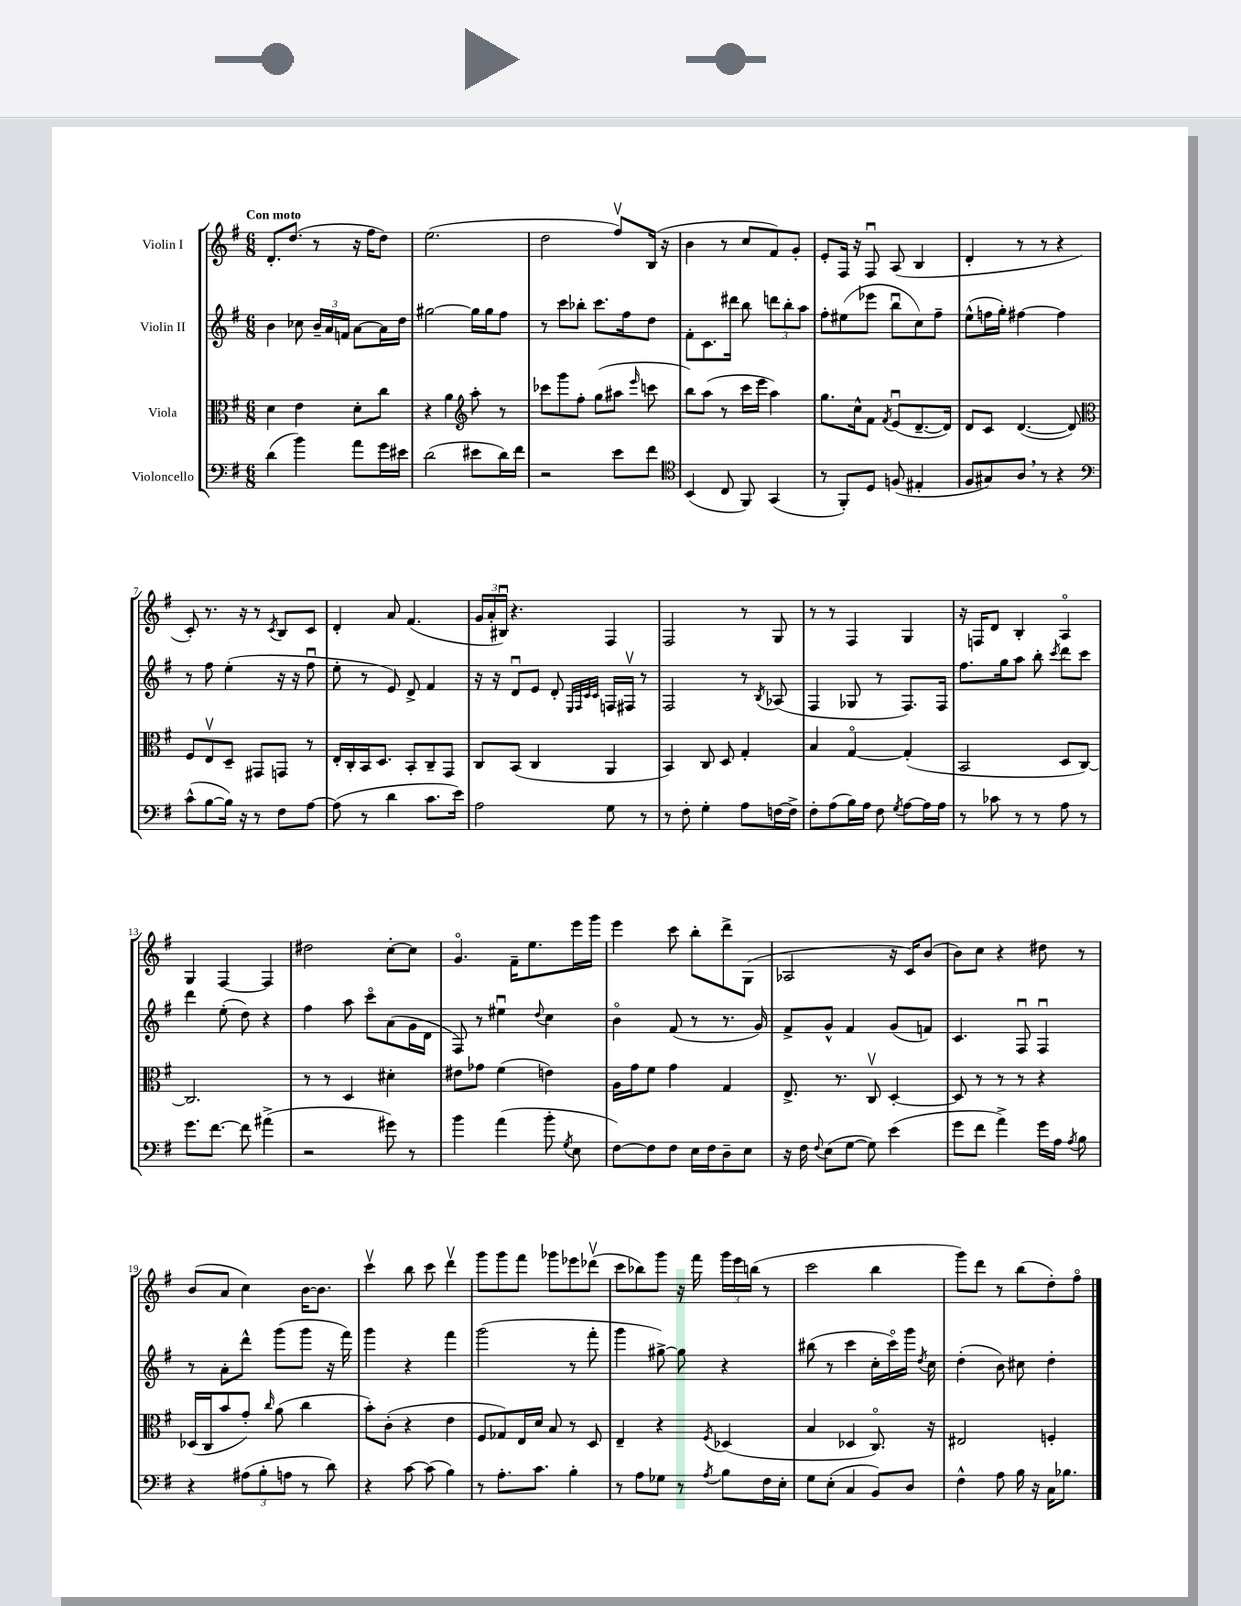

**kern	**kern	**kern	**kern
*staff4	*staff3	*staff2	*staff1
*clefF4	*clefC3	*clefG2	*clefG2
*k[f#]	*k[f#]	*k[f#]	*k[f#]
*M6/8	*M6/8	*M6/8	*M6/8
(4d	4d	4b	8.d'
.	.	.	(8.dd
4b)	4e	8cc-	.
.	.	24b~	8r
.	.	24a	.
.	.	24f	.
8a	8d'	[8a	16r
.	.	.	16ff#
16g	8cc	16a]	8dd)
16e#	.	16dd	.
=	=	=	=
(2d	4r	[2gg#	(2.ee
.	4a	.	.
*	*clefG2	*	*
8e#	8aa'	16gg#]	.
.	.	16gg#	.
16d)	8r	8ff#	.
16f#	.	.	.
=	=	=	=
2r	8ccc-	8r	2dd
.	8ggg	8ccc	.
.	8ff#'	8bb-'	.
.	(8gg	8.ccc	.
8e	8aa#	.	8ff#v)
.	.	16ff#	.
.	16qqeee	.	.
8f#	8ccc	8dd	(16B
.	.	.	16r
=	=	=	=
*clefC4	*	*	*
(4BB	8bb)	8f#'	4b
.	(8aa	8.c	.
8C	8r	.	8r
.	.	16ddd#	.
8FF#)	16ccc	8bb	8cc
.	16eee	.	.
(4GG	4aa)	12ddd	8f#)
.	.	12bb'	.
.	.	.	8g'
.	.	12aa	.
=	=	=	=
8r	8.gg	8ff#'	8e'
8FF#')	.	(8ee#	16F#
.	16cc^^	.	16r
8D	8f#	8eee-	8F#u
.	8qf#	.	.
(8F	(8eu	8bbu	(8A
4E#'	[8.d~	8cc)	4B
.	.	8ff#~	.
.	16d])	.	.
=	=	=	=
8F#	8d	(8ee^^	4d'
8G#)	8c	16ff	.
.	.	16gg')	.
8A	([4.d	[4ff#	8r
8r	.	.	8r
4r	.	4ff#]	4r
.	8d])	.	.
=	=	=	=
*clefF4	*clefC3	*	*
(8c^^	8F#	8r	8c')
[8B	8Ev	8ff#	8.r
16B])	8D~	(4ee'	.
16r	.	.	16r
8r	8GG#	.	8r
.	.	.	8qc
8F#	8GG	16r	8B
.	.	16r	.
[8A	8r	8ff#u	8c
=	=	=	=
(8A]	16E'	8ee'	4d'
.	16C'	.	.
8r	16BB	8r	.
.	8.D	.	.
4d	.	8e)	8a
.	8BB'	8d^	(4.f#
8.c	8C~	4f#	.
.	8GG	.	.
16e)	.	.	.
=	=	=	=
2A	8C	16r	24g
.	.	.	24a'
.	.	16r	.
.	.	.	24B#u)
.	(8BB	8du	4.r
.	4C	8e	.
.	.	8d'	.
.	.	32qqE	.
.	.	32qqF#	.
.	.	32qqc	.
.	.	32qqc	.
8G	4AA	16F	4F#
.	.	16F#v	.
8r	.	8r	.
=	=	=	=
8r	4BB)	2F#	2F#
8F#'	.	.	.
4G'	8C	.	.
.	8D	.	.
8A	4G'	8r	8r
.	.	8qB	.
[16F	.	(8A-	8G
16F^]	.	.	.
=	=	=	=
8F#'	4B	4F#	8r
(8A	.	.	8r
16B)	[4Go	8G-	4F#
16A	.	.	.
8F#	.	8r	.
8qG	.	.	.
[8A	(4G']	8.F#)	4G
16A]	.	.	.
16A	.	16F#	.
=	=	=	=
8r	2BB	8.ff#	16r
.	.	.	16F
8c-	.	.	8d
.	.	16gg	.
8r	.	8aa	4B'
8r	.	8bb'	.
.	.	8qccc	.
8A	8D	8ddd	4Ao
8r	[8C)	8ccc	.
=	=	=	=
8.g	2.C]	4ddd	4G
[8.f#	.	.	.
.	.	(8ee'	[4F#
8f#]	.	8dd)	.
(4a#^	.	4r	4F#]
=	=	=	=
2r	8r	4ff#	2dd#
.	8r	.	.
.	4D	8aa	.
.	.	8ccco	.
8g#)	4d#'	(8a	[8cc'
8r	.	16g	8cc]
.	.	16d	.
=	=	=	=
4b	8e#	8F#)	4.go
.	8g-	8r	.
(4a	(4f#	4ee#u	.
.	.	.	16f#~
.	.	.	8.ee
.	.	8qqdd	.
8b'	4e)	4cc	.
8qG	.	.	.
8E	.	.	16eee
.	.	.	16ggg
=	=	=	=
[8F#)	16A	4bo	4eee
.	16g	.	.
8F#]	8f#	.	.
8F#	4g	(8f#	8ccc
16E	.	8r	8bb'
16F#	.	.	.
8D~	4G	8.r	8ddd^
8E	.	.	(8G
.	.	16g)	.
=	=	=	=
16r	8.E^	8f#^	2A-
16F#	.	.	.
8qqF#	.	.	.
(8E	.	8g^^	.
.	8.r	.	.
[8G	.	4f#	.
8G])	8Cv	.	.
(4e	[4D'	(8g	16r
.	.	.	16c)
.	.	8f)	(8b
=	=	=	=
8g	8D]	4.c	8b)
8f#	8r	.	8cc
4a^)	8r	.	4r
.	8r	8F#u	.
16g	4r	4F#u	8dd#
16A	.	.	.
8qA	.	.	.
8B	.	.	8r
=	=	=	=
4r	(16D-	8r	(8b
.	16C	.	.
.	8b	8a'	8a
(12A#	8g')	8ddd^^	4cc)
12B'	.	.	.
.	16qqcc	.	.
.	(8a	(8ggg	.
12A	.	.	.
8r	4cc	8ggg	[16b
.	.	.	8.b]
8d)	.	16r	.
.	.	16fff#)	.
=	=	=	=
4r	8b')	4ggg	4cccv
.	(8c'	.	.
[8c	4r	4r	8bb
(8c]	.	.	8ccc
4B)	4e	4fff#	4dddv
=	=	=	=
8r	8F#	(2ggg	8ggg
8.A'	8G-)	.	8ggg
.	16E	.	8fff#
8.c	16d	.	.
.	8B	.	8ggg-
4B'	8r	8r	8eee-
.	8D	8fff#'	(8ddd-v
=	=	=	=
8r	4E~	4ggg	8ccc
8A	.	.	8bb-)
8G-	4r	[8gg#^)	8ggg
8r	.	8gg#]	16r
.	.	.	16fff#
8qA	8qF#	.	.
8B	(4D-	4r	24ggg
.	.	.	24eee
.	.	.	(24bb
16F#	.	.	8r
16E'	.	.	.
=	=	=	=
8G	4B	(8bb#	2ccc
(8E'	.	8r	.
4C	4D-	4ccc	.
8BB)	8.Co)	16cc'	4bb
.	.	16ccco)	.
8D	.	16ggg	.
.	.	8qdd	.
.	16r	16cc	.
=	=	=	=
4F#^^	2E#	(4dd'	8ggg)
.	.	.	8ddd
8A	.	8b)	8r
16B	.	8cc#	(8bb
16r	.	.	.
16C	4F'	4dd'	8dd')
8.B-	.	.	.
.	.	.	8ff#o
==	==	==	==
*-	*-	*-	*-
